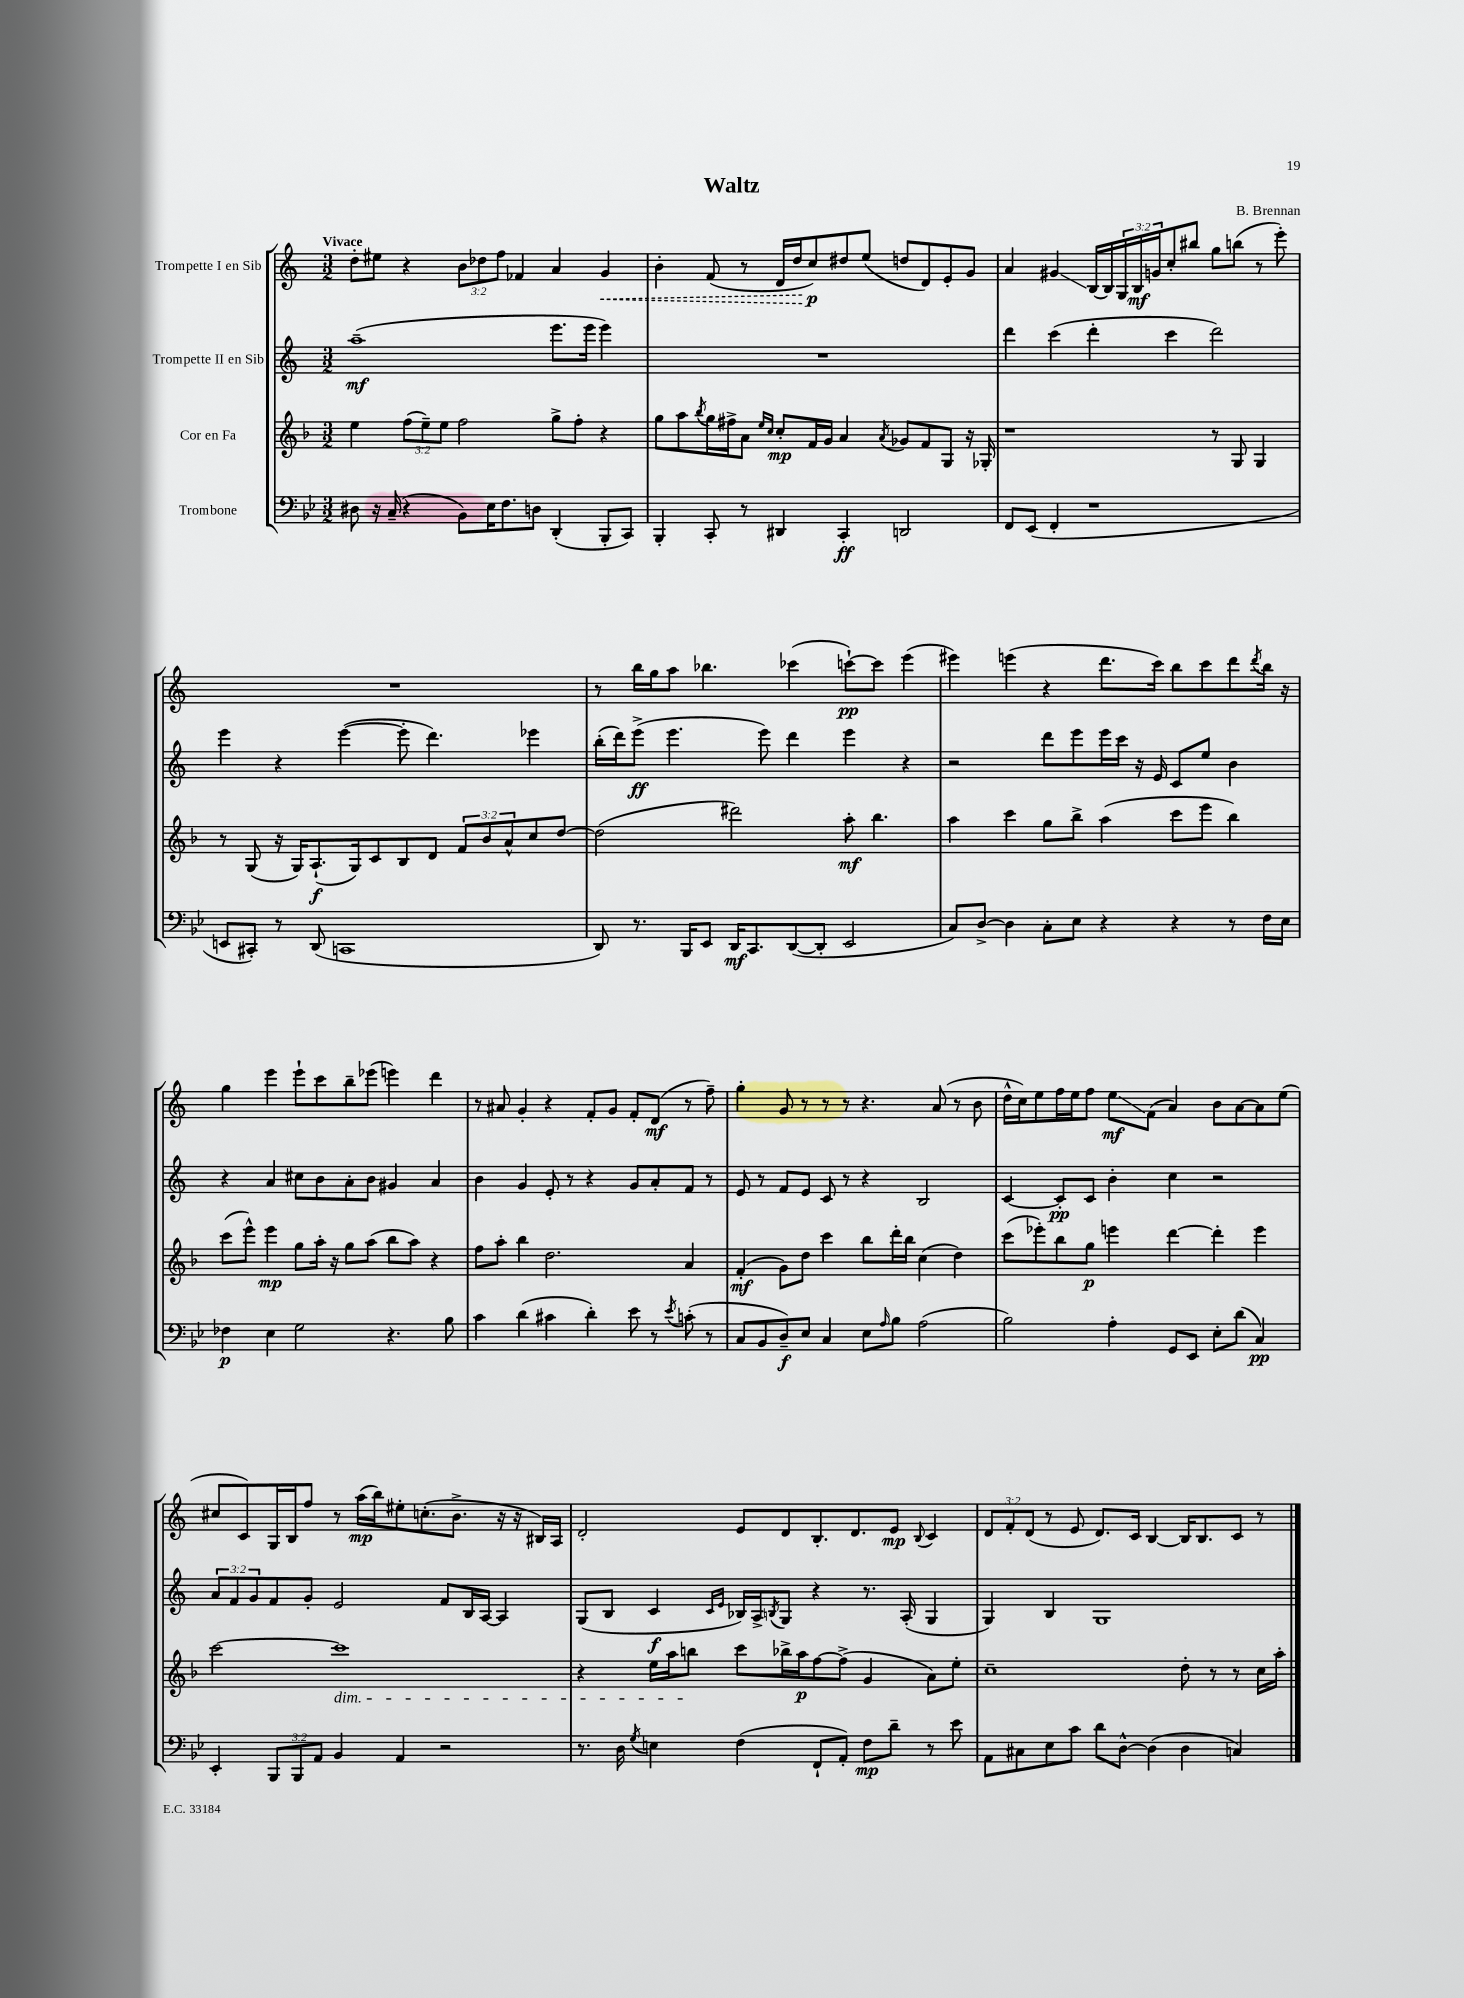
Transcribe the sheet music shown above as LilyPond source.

\header { title = "Waltz" composer = "B. Brennan" }
<<
\new StaffGroup <<
\new Staff = "s0" \with { instrumentName = "Trompette I en Sib" } {
    \clef treble \key c \major \numericTimeSignature \time 3/2 \override Staff.TupletNumber.text = #tuplet-number::calc-fraction-text \tempo "Vivace"
    d''8-. eis''8 r4 \tuplet 3/2 { b'8 des''8 f''8 } fes'4 a'4 \once \override Hairpin.style = #'dashed-line g'4\< |
    b'4-. f'8( r8 d'16 d''16 c''8\p\!) dis''8 e''8( d''8 d'8) e'8-. g'8 |
    a'4 gis'4\glissando b16~ b16 \tuplet 3/2 { g16 b16\mf g'16 } c''8-. bis''8 g''8 b''8( r8 e'''8-.) |
    R1. |
    r8 b''16 g''16 a''8 bes''4. ces'''4( c'''8~-!\pp) c'''8 e'''4( |
    eis'''4) e'''4( r4 d'''8. c'''16) b''8 c'''8 d'''8 \acciaccatura { d'''8 } b''16 r16 |
    g''4 e'''4 e'''8-! c'''8 b''8-- ees'''8( e'''4) d'''4 |
    r8 ais'8 g'4-. r4 f'8-. g'8 f'8-. d'8\mf( r8 f''8--) |
    g''4-. g'8 r8 r8 r8 r4. a'8( r8 b'8 |
    d''16-^ c''16) e''8 f''16 e''16 f''8 e''8\glissando\mf f'8( a'4) b'8 a'8~ a'8 e''8( |
    cis''8 c'8) g16 b16 f''8 r8 a''16\mp( b''16) eis''8-. c''8.-.( b'8.-> r16 r16 bis16) a16 |
    d'2-. e'8 d'8 b8.-. d'8. e'8\mp \appoggiatura { b8 } c'4 |
    \tuplet 3/2 { d'8 f'8-. d'8( } r8 e'8 d'8.) c'16 b4~ b16 b8. c'8 r8 \bar "|." |
}
\new Staff = "s1" \with { instrumentName = "Trompette II en Sib" } {
    \clef treble \key c \major \numericTimeSignature \time 3/2 \override Staff.TupletNumber.text = #tuplet-number::calc-fraction-text
    a''1--\mf( e'''8. e'''16 e'''4) |
    R1. |
    d'''4 c'''4( d'''4-. c'''4 d'''2) |
    e'''4 r4 e'''4~( e'''8-. d'''4.) ees'''4 |
    b''16-.( d'''16) e'''8->\ff( e'''4. e'''8) d'''4 e'''4 r4 |
    r2 d'''8 e'''8 e'''16 c'''16 r16 e'16 c'8 e''8 b'4 |
    r4 a'4 cis''8 b'8 a'8-. b'8 gis'4 a'4 |
    b'4 g'4 e'8-. r8 r4 g'8 a'8-. f'8 r8 |
    e'8 r8 f'8 e'8 c'8 r8 r4 b2 |
    c'4~ c'8-.\pp c'8 b'4-. c''4 r2 |
    \tuplet 3/2 { a'8 f'8 g'8 } f'8 g'8-. e'2 f'8 b16 a16~ a4 |
    g8( b8 c'4\f \grace { c'16 e'16 } bes16) a16-> \acciaccatura { b8 } g8 r4 r8. a16-.( g4 |
    g4) b4 g1 \bar "|." |
}
\new Staff = "s2" \with { instrumentName = "Cor en Fa" } {
    \clef treble \key f \major \numericTimeSignature \time 3/2 \override Staff.TupletNumber.text = #tuplet-number::calc-fraction-text
    e''4 \tuplet 3/2 { f''8( e''8--) e''8 } f''2 g''8-> f''8-. r4 |
    g''8 a''8 \acciaccatura { bes''8 } g''16 fis''16-> a'8 \grace { e''16 c''16 } c''8-.\mp f'16 g'16 a'4 \acciaccatura { a'8 } ges'8 f'8 g8 r16 ges16-. |
    r1 r8 g8 g4 |
    r8 g8( r16 g16) a8.-!\f( g16) c'8 bes8 d'8 \tuplet 3/2 { f'8 bes'8 a'8-^ } c''8 d''8~ |
    d''2( dis'''2) a''8-.\mf bes''4. |
    a''4 c'''4 g''8 bes''8-> a''4( c'''8 e'''8 bes''4) |
    c'''8( e'''8-^) e'''4\mp g''8 a''16-. r16 g''8 a''8( bes''8 a''8) r4 |
    f''8 a''8-. bes''4 d''2. a'4 |
    f'4-.\mf( g'8) d''8 c'''4 bes''8 d'''16-. bes''16 c''4( d''4) |
    c'''8( ees'''8-.) bes''8 g''8\p e'''4 d'''4~ d'''4-. e'''4 |
    c'''2~ c'''1\dim |
    r4 e''16 a''16 b''8\! c'''8 bes''16-> a''16\p f''8~ f''8->( g'4 a'8) e''8-. |
    c''1-- d''8-. r8 r8 c''16 a''16-. \bar "|." |
}
\new Staff = "s3" \with { instrumentName = "Trombone" } {
    \clef bass \key bes \major \numericTimeSignature \time 3/2 \override Staff.TupletNumber.text = #tuplet-number::calc-fraction-text
    dis8 r16 c16--( r4 bes,8) ees16 f8. d8 d,4-.( bes,,8-. c,8) |
    bes,,4-. c,8-. r8 dis,4 c,4-.\ff d,2 |
    f,8 ees,8( f,4-. r1 |
    e,8 cis,8-.) r8 d,8( c,1 |
    d,8) r8. bes,,16 ees,8 d,16\mf c,8. d,8~( d,8-. ees,2 |
    c8) d8~-> d4 c8-. ees8 r4 r4 r8 f16 ees16 |
    fes4\p ees4 g2 r4. bes8 |
    c'4 d'4( cis'4 d'4-.) ees'8 r8 \acciaccatura { ees'8 } c'8-.( r8 |
    c8 bes,8 d8--\f) ees8 c4 ees8 \grace { a16 } bes8 a2( |
    bes2) a4-. g,8 ees,8 ees8-. d'8( c4\pp) |
    ees,4-. \tuplet 3/2 { bes,,8 bes,,8 a,8 } bes,4 a,4 r2 |
    r8. d16 \acciaccatura { g8 } e4 f4( f,8-! a,8-.) f8\mp d'8-- r8 ees'8 |
    a,8 cis8 ees8 c'8 d'8 d8~-^ d4( d4 c4) \bar "|." |
}
>>
>>
\layout { \context { \Score \remove "Bar_number_engraver" } }
